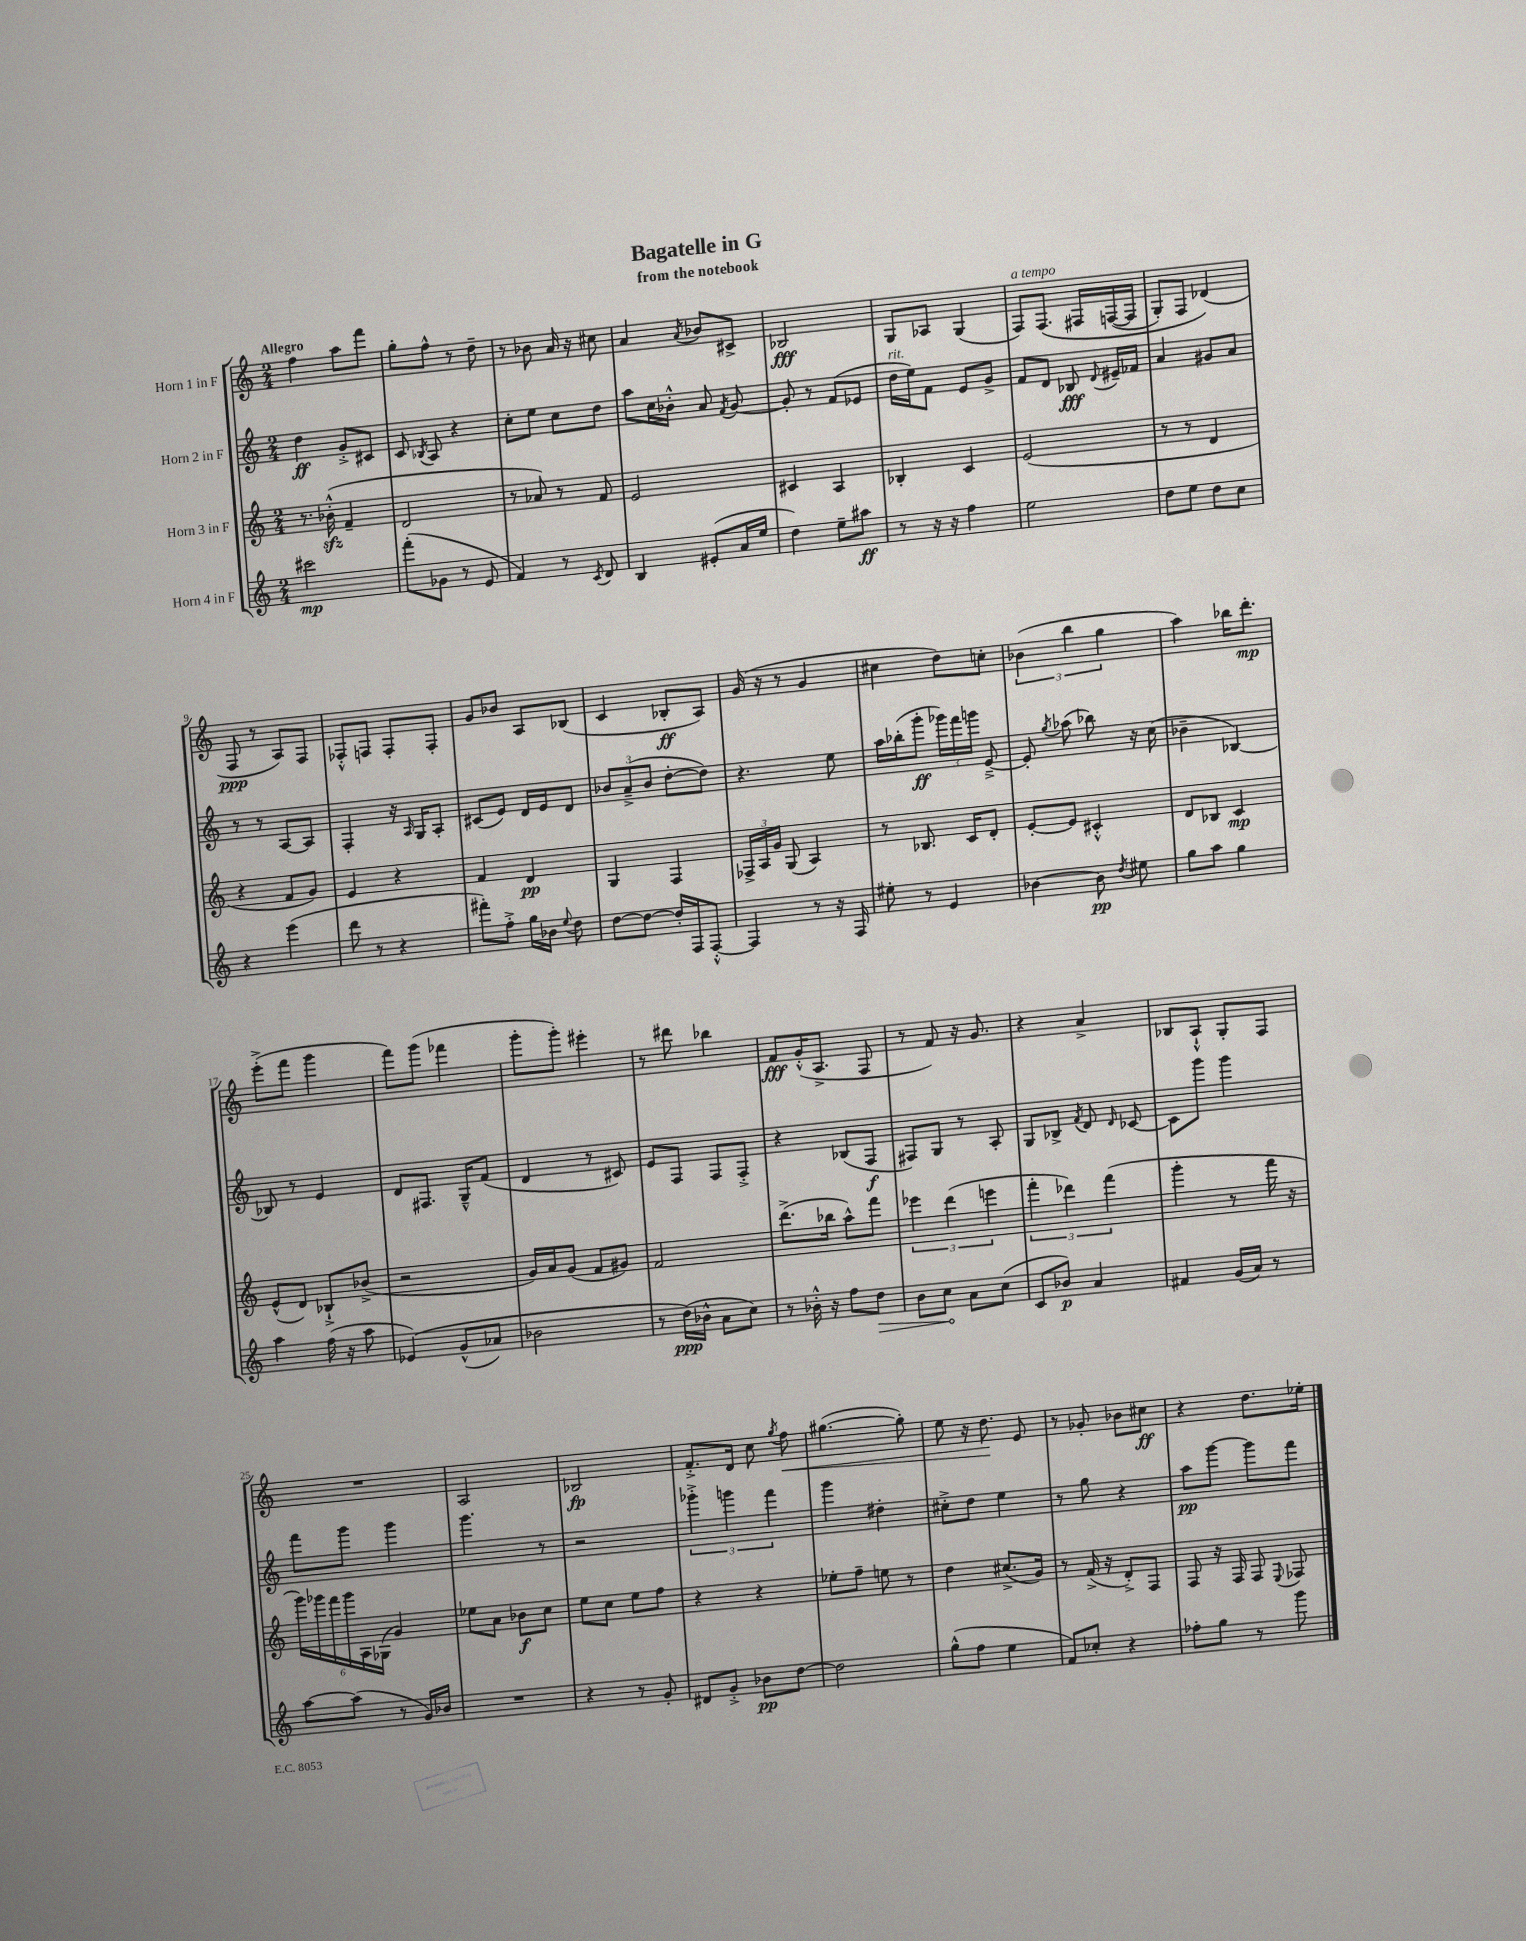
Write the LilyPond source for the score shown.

\header { title = "Bagatelle in G" subtitle = "from the notebook" }
<<
\new StaffGroup <<
\new Staff = "s0" \with { instrumentName = "Horn 1 in F" } {
    \clef treble \key c \major \numericTimeSignature \time 2/4 \tempo "Allegro"
    \autoBeamOff f''4 a''8[ f'''8] |
    g''8[-. f''8]-^ r8 d''8-- |
    r8 bes'8 a'16 r16 cis''8 |
    a'4 \acciaccatura { a'8 } bes'8[ cis'8]-> |
    bes2\fff |
    g8[ aes8] g4( |
    f8[^\markup { \italic "a tempo" }) f8.]\( fis16[ f16~( f16] |
    g8[-.) f8] des'4(\) |
    f8\ppp r8 a8[) f8] |
    fes8[-.-^ f8] f8[-. f8]-. |
    g'8[ bes'8] a8[ bes8]( |
    c'4 bes8[-.\ff a8]) |
    g'16( r16 r8 g'4 |
    cis''4 d''8[) c''8]-. |
    \tuplet 3/2 { bes'4( b''4 g''4 } |
    a''4) bes''16[ d'''8.]-.\mp |
    e'''8[-.->( f'''8] g'''4 |
    f'''8[) g'''8]( fes'''4 |
    g'''8[-. g'''8]-.) eis'''4-. |
    r8 dis'''8 bes''4 |
    f'8[\fff g'16-.-^( a8.]-> f8 |
    r8 f'8) r16 g'8. |
    r4 a'4-> |
    bes8[ a8]-!-^ g8[-. f8] |
    R2 |
    a2 |
    bes2\fp |
    f'8.[-.-> d'16] c''8 \acciaccatura { g''8 } f''8\< |
    gis''4.~( gis''8-.) |
    e''8 r16 d''8.\! e'8 |
    r8 ges'8-. bes'8[ cis''8]\ff |
    r4 d''8.[ ees''16]-. \bar "|." |
}
\new Staff = "s1" \with { instrumentName = "Horn 2 in F" } {
    \clef treble \key c \major \numericTimeSignature \time 2/4
    \autoBeamOff d''4\ff g'8[-.-> cis'8] |
    c'8 \acciaccatura { bes8 } a8 r4 |
    c''8[-. e''8] c''8[ d''8] |
    a''8[ c''16 bes'16]-.-^ a'8 \acciaccatura { f'8 } g'8~ |
    g'8-. r8 f'8[( ees'8] |
    d''16[^\markup { \italic "rit." } e''16) f'8] e'8[ g'8]-> |
    f'8[ d'8] bes8\fff \appoggiatura { d'8 } eis'16[-- fes'16] |
    a'4 gis'8[ a'8] |
    r8 r8 a8[~ a8] |
    f4-. r16 \grace { a16 } g16[ a8]-. |
    cis'8[( e'8]) d'16[ e'16 d'8] |
    \tuplet 3/2 { bes'8[ a'8--->( bes'8] } d''8[~-. d''8]) |
    r4. e''8 |
    a''16[ bes''16-.( g'''8]-.\ff \tuplet 3/2 { ges'''16[) f'''16 g'''16] } e'8~---> |
    e'8-. \acciaccatura { g''8 } aes''8( bes''8) r16 c''16( |
    bes'4-- bes4~) |
    bes8 r8 e'4 |
    d'8[ fis8.] g16[---^ f'8]( |
    d'4 r8 cis'8) |
    e'8[ f8] f8[ f8]-.-> |
    r4 bes8[( f8]\f |
    fis8[) g8] r8 a8-. |
    g8[ bes8]-> \acciaccatura { f'8 } d'8 \grace { d'16 } ces'8~ |
    ces'8[ g'''8] g'''4 |
    f'''8[ g'''8] g'''4 |
    g'''4. r8 |
    r2 |
    \tuplet 3/2 { ges'''4-.-> g'''4 f'''4 } |
    g'''4 dis''4-. |
    cis''8[-.-> d''8] e''4 |
    r8 g''8 r4 |
    a''8[\pp g'''8]~ g'''8[ f'''8] \bar "|." |
}
\new Staff = "s2" \with { instrumentName = "Horn 3 in F" } {
    \clef treble \key c \major \numericTimeSignature \time 2/4
    \autoBeamOff r8. bes'16-.-^\sfz( f'4-- |
    d'2 |
    r8 aes'8) r8 f'8 |
    e'2 |
    cis'4 a4 |
    bes4-. c'4 |
    e'2( |
    r8 r8 d'4 |
    r4 f'8[ g'8]) |
    e'4 r4 |
    f'4 d'4\pp |
    g4 f4 |
    \tuplet 3/2 { fes16[-> a16 g'16] } g8( a4) |
    r8 bes8. c'16[ d'8]-. |
    e'8[~-. e'8] cis'4-.-^ |
    d'8[ bes8] c'4\mp |
    e'8[-^( d'8]) bes8[-!-> bes'8]->( |
    r2 |
    g'16[) a'16 g'8]( f'8[ gis'8]) |
    f'2 |
    d'''8.[->( bes''16] a''8[-^) f'''8] |
    \tuplet 3/2 { ees'''4 d'''4( e'''4 } |
    \tuplet 3/2 { f'''4-. des'''4) f'''4( } |
    g'''4-. r8 f'''16 r16 |
    \tuplet 6/4 { g'''16[) ges'''16 f'''16 ges'''16 a16 ges16]( } g'4) |
    ees''8[ a'8] bes'8[\f c''8] |
    e''8[ c''8] e''8[ f''8] |
    r4 r4 |
    ees''8[-. f''8]-- e''8 r8 |
    d''4 cis''8.[->( g'16]) |
    r8 f'16->( r16 d'8[-.->) f8] |
    f8 r16 f16 f8 \appoggiatura { e8 } fes8 \bar "|." |
}
\new Staff = "s3" \with { instrumentName = "Horn 4 in F" } {
    \clef treble \key c \major \numericTimeSignature \time 2/4
    \autoBeamOff cis'''2\mp |
    f'''8[-.( ges'8] r8 e'8 |
    f'4) r8 \acciaccatura { c'8 } d'8 |
    b4 eis'8[-.( a'16 e''16] |
    d''4) e''8[-- ais''8]\ff |
    r8 r16 r16 f''4 |
    e''2 |
    d''8[ e''8] d''8[ c''8] |
    r4 e'''4( |
    d'''8 r8 r4 |
    fis'''8[-.) f''8]-.-> g''16[ bes'16] \appoggiatura { e''8 } d''8 |
    d''8[~ d''8]~ d''16[-. f16 f8]~-.-^ |
    f4 r8 r16 f16 |
    eis''8-. r8 e'4 |
    bes'4~ bes'8\pp \acciaccatura { d''8 } eis''8 |
    g''8[ a''8] g''4 |
    a''4 f''16( r16 a''8 |
    ees'4)\( g'8[-^( aes'8]) |
    bes'2 |
    r8 d''16[\ppp(\) bes'16]-^ a'8[ c''8]) |
    r8 bes'16-.-^ r16 f''8[ \once \override Hairpin.circled-tip = ##t d''8]\> |
    b'8[ c''8]\! a'8[ c''8]( |
    c'8[ bes'8]\p) a'4 |
    fis'4 g'16[( a'16]) r8 |
    a''8[~ a''8]( r8 g'16[) bes'16] |
    R2 |
    r4 r8 g'8-. |
    dis'8[ g'8]-.-> bes'8[\pp d''8]~ |
    d''2 |
    g''8[-^( f''8] e''4 |
    f'8[) ces''8]-. r4 |
    fes''8[-. g''8] r8 g'''8 \bar "|." |
}
>>
>>
